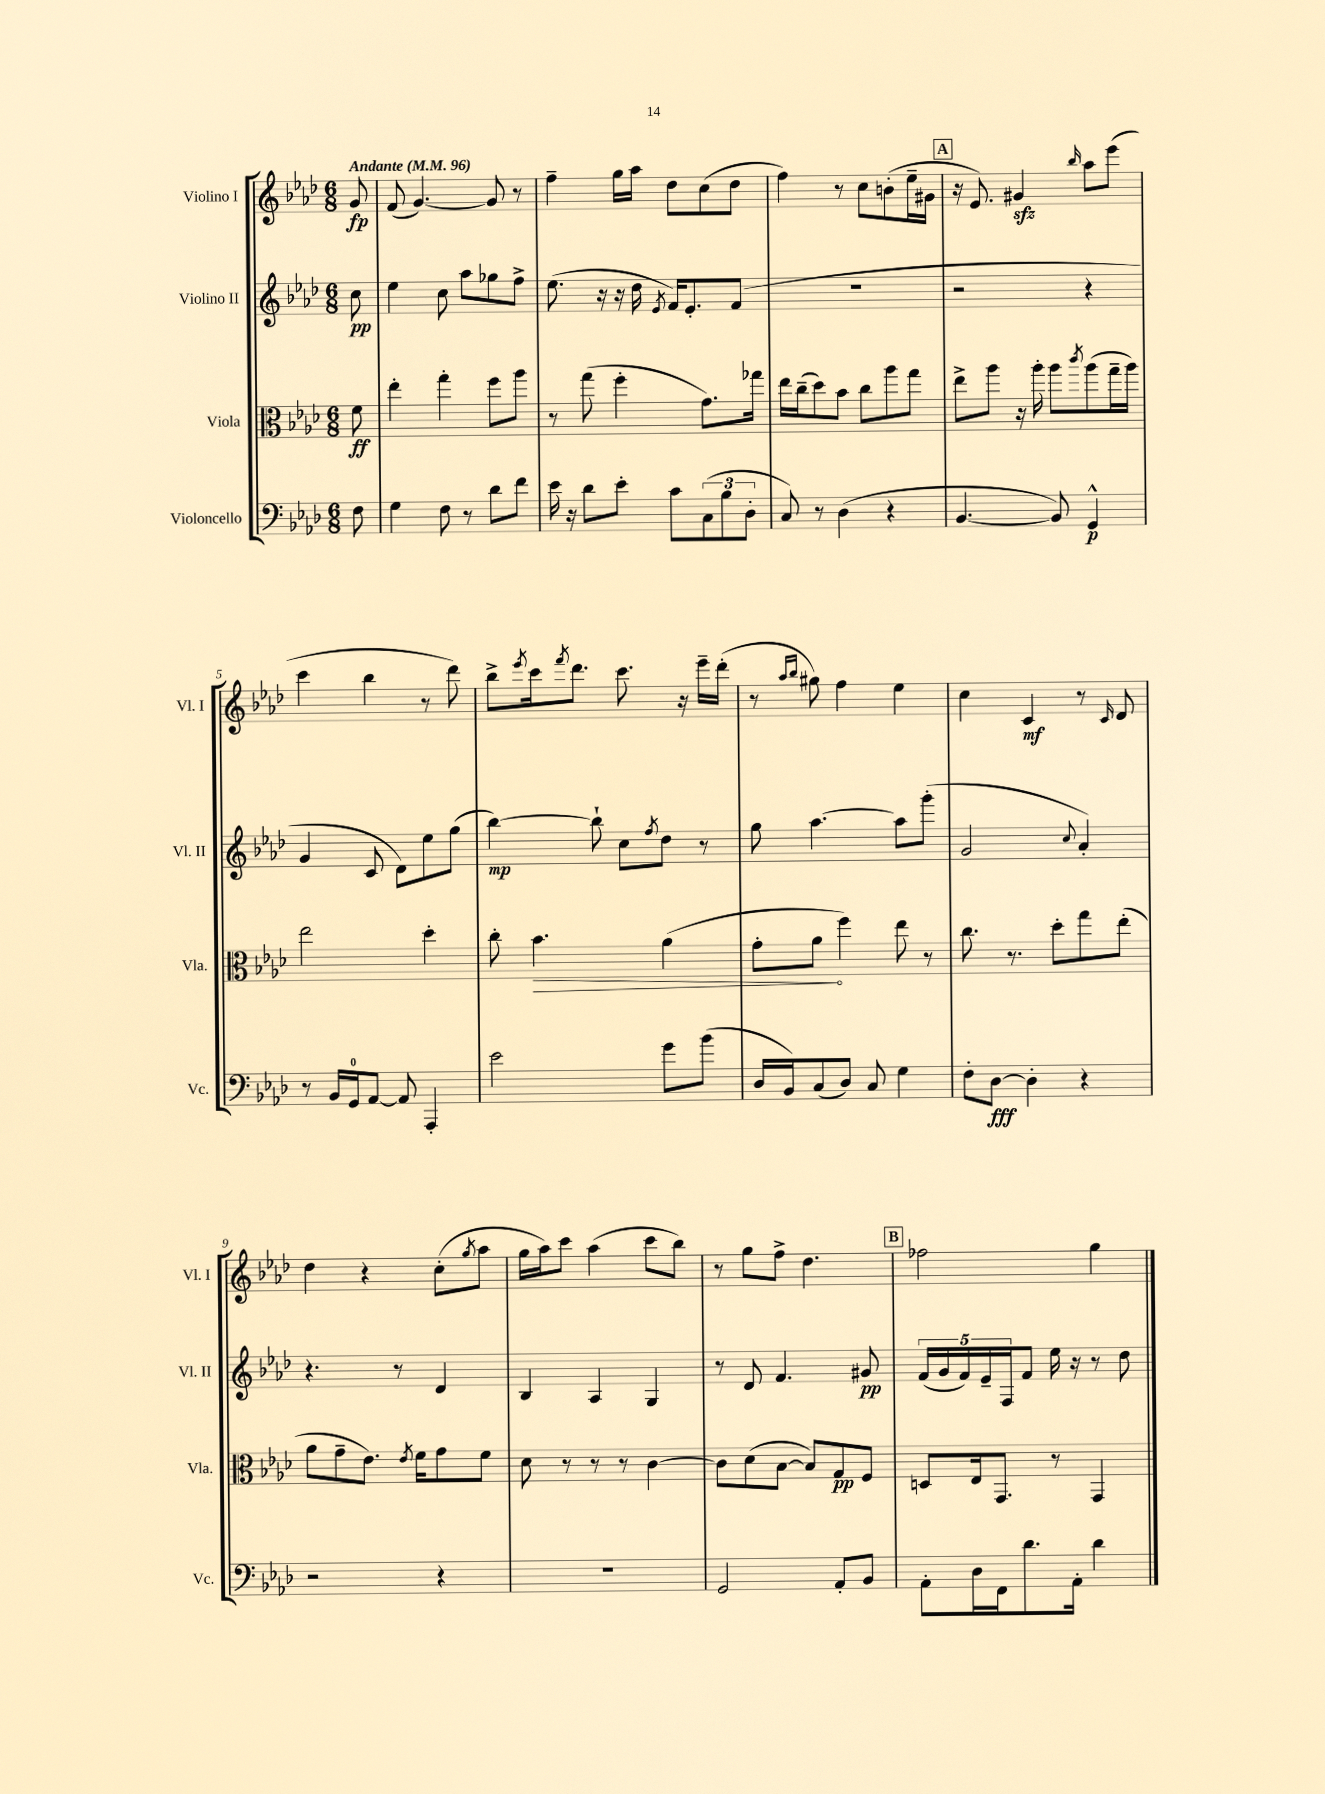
<<
\new StaffGroup <<
\new Staff = "s0" \with { instrumentName = "Violino I" shortInstrumentName = "Vl. I" } {
    \clef treble \key aes \major \numericTimeSignature \time 6/8 \partial 8 \tempo "Andante" 4 = 96
    g'8\fp |
    f'8( g'4.~) g'8 r8 |
    f''4-- g''16 aes''16 des''8 c''8( des''8 |
    f''4) r8 c''8 b'8-.( ees''16-- gis'16 |
    \mark \markup { \box "A" } r16 ees'8.) gis'4\sfz \grace { bes''16 } aes''8 ees'''8( |
    c'''4 bes''4 r8 des'''8) |
    bes''8-> \acciaccatura { ees'''8 } c'''16 \acciaccatura { f'''8 } des'''8. c'''8. r16 ees'''16-- des'''16-.( |
    r8 \grace { aes''16 bes''16 } gis''8) f''4 ees''4 |
    c''4 c'4\mf r8 \grace { c'16 } des'8 |
    des''4 r4 c''8-.( \acciaccatura { g''8 } aes''8 |
    g''16 aes''16) c'''8 aes''4( c'''8 bes''8) |
    r8 g''8 f''8-> des''4. |
    \mark \markup { \box "B" } fes''2 g''4 \bar "|." |
}
\new Staff = "s1" \with { instrumentName = "Violino II" shortInstrumentName = "Vl. II" } {
    \clef treble \key aes \major \numericTimeSignature \time 6/8 \partial 8
    c''8\pp |
    ees''4 c''8 aes''8 ges''8 f''8-> |
    ees''8.( r16 r16 des''16 \acciaccatura { ees'8 } f'16) ees'8.-. f'8( |
    R2. |
    \mark \markup { \box "A" } r2 r4 |
    g'4 c'8 des'8) ees''8 g''8( |
    bes''4~\mp) bes''8-! c''8 \acciaccatura { f''8 } des''8 r8 |
    g''8 aes''4.~ aes''8 g'''8-.( |
    g'2 \appoggiatura { c''8 } aes'4-.) |
    r4. r8 des'4 |
    bes4 aes4 g4 |
    r8 des'8 f'4. gis'8\pp |
    \mark \markup { \box "B" } \tuplet 5/4 { f'16( g'16 f'16) ees'16-- f16 } f'8 ees''16 r16 r8 des''8 \bar "|." |
}
\new Staff = "s2" \with { instrumentName = "Viola" shortInstrumentName = "Vla." } {
    \clef alto \key aes \major \numericTimeSignature \time 6/8 \partial 8
    f'8\ff |
    ees''4-. g''4-. f''8 aes''8 |
    r8 g''8( f''4-. g'8.) ges''16 |
    ees''16 c''16--( des''8) bes'8 c''8 aes''8 g''8 |
    \mark \markup { \box "A" } ees''8-> aes''8 r16 aes''16-. aes''8 \acciaccatura { c'''8 } aes''8( g''16-- aes''16) |
    ees''2 des''4-. |
    c''8-. \once \override Hairpin.circled-tip = ##t bes'4.\> aes'4( |
    g'8-. aes'8\! f''4) ees''8 r8 |
    c''8. r8. des''8-. g''8 ees''8-.( |
    aes'8 g'8-- ees'8.) \acciaccatura { ees'8 } f'16 g'8 f'8 |
    des'8 r8 r8 r8 c'4~ |
    c'8 des'8( bes8~ bes8) g8\pp f8 |
    \mark \markup { \box "B" } d8 ees16 g,8. r8 g,4 \bar "|." |
}
\new Staff = "s3" \with { instrumentName = "Violoncello" shortInstrumentName = "Vc." } {
    \clef bass \key aes \major \numericTimeSignature \time 6/8 \partial 8
    f8 |
    g4 f8 r8 des'8 f'8 |
    ees'16 r16 des'8 ees'8-. c'8 \tuplet 3/2 { c8( bes8 des8-. } |
    c8) r8 des4( r4 |
    \mark \markup { \box "A" } bes,4.~ bes,8) g,4-^\p |
    r8 bes,16 g,16-0 aes,8~ aes,8 aes,,4-. |
    ees'2 g'8 bes'8( |
    des16 bes,16) c8( des8) c8 g4 |
    f8-. des8~\fff des4-. r4 |
    r2 r4 |
    R2. |
    g,2 aes,8-. bes,8 |
    \mark \markup { \box "B" } aes,8-. des16 f,16 des'8. aes,16-. des'4 \bar "|." |
}
>>
>>
